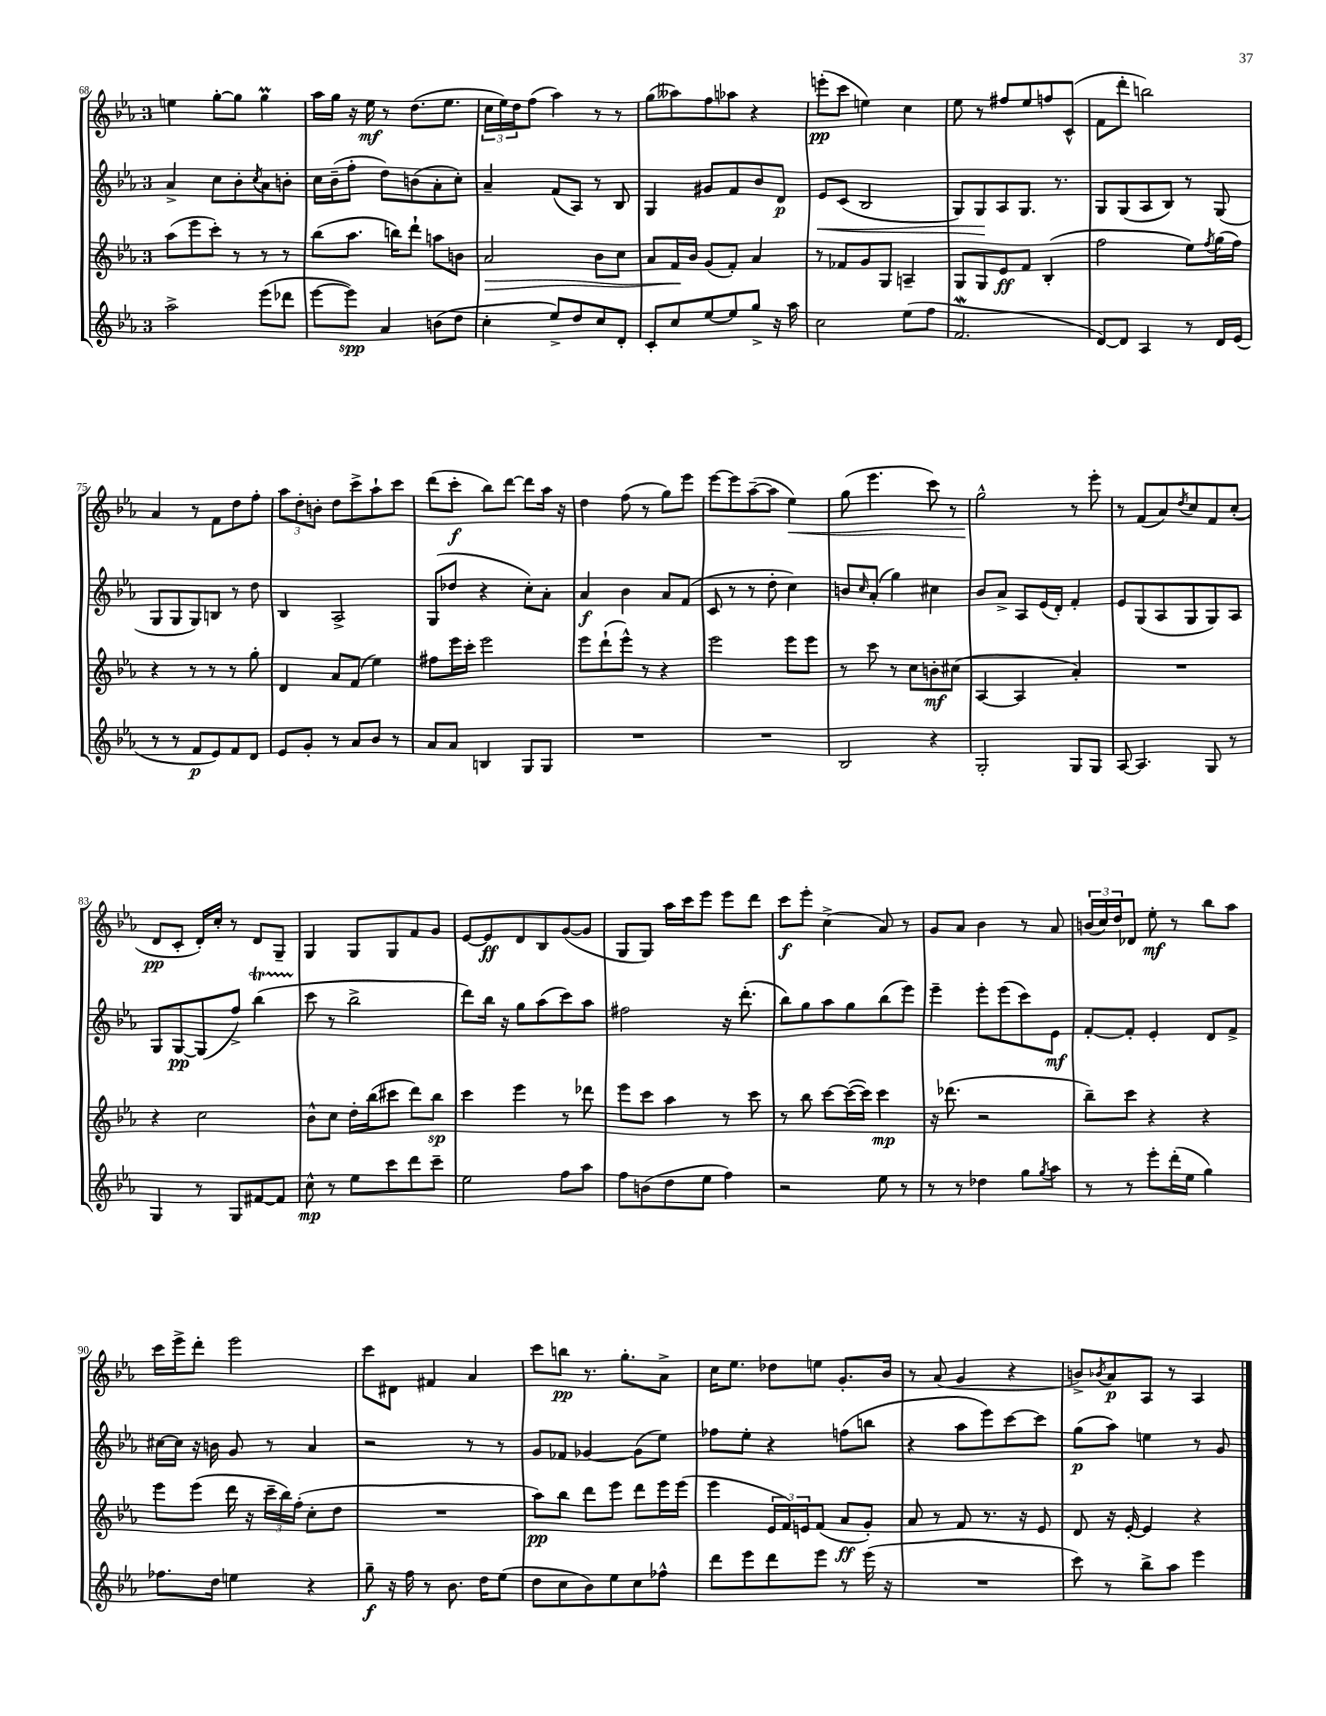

**kern	**kern	**kern	**kern
*staff4	*staff3	*staff2	*staff1
*clefG2	*clefG2	*clefG2	*clefG2
*k[b-e-a-]	*k[b-e-a-]	*k[b-e-a-]	*k[b-e-a-]
*M3/4	*M3/4	*M3/4	*M3/4
2aa-^\	(8aa-\L	4a-^/	4ee\
.	8eee-\	.	.
.	8ccc'\J)	8cc\L	[8gg'\L
.	8r	8b-'\	8gg\]J
.	.	8qcc/	.
(8eee-\L	8r	8a-\	4gg\
8ddd-\J	8r	8b'\J	.
=	=	=	=
[8eee-\L	(8bb-\L	16cc\LL	16aa-\LL
.	.	(16b-~\J	16gg\JJ
8eee-\]J)	8.aa-\J	8ff'\J	16r
.	.	.	16ee-\
4a-/	.	8dd\L)	8r
.	16bb\LK)	.	.
.	8ddd`\J	(8b\	(8.dd\L
(8b\L	8aa\L	8a-'\	.
.	.	.	8.ee-\J
8dd\J	8b\J	8cc'\J)	.
=	=	=	=
4cc'\	2a-/	4a-~/	24cc\LL
.	.	.	24ee-\)
.	.	.	24dd\J
.	.	.	(8ff\J
8ee-^/L)	.	(8f/L	4aa-\)
8dd/	.	8A-/J)	.
8cc/	8b-\L	8r	8r
8d'/J	8cc\J	8B-/	8r
=	=	=	=
8c'/L	8a-/L	4G/	(8gg\L
8cc/	16f/L	.	8aa--\)
.	16b-/JJ	.	.
[8ee-/	(8g/L	8g#/L	8ff\
8ee-/]	8f'/J)	8f/	8aa-\J
8gg^/J	4a-/	8b-/	4r
16r	.	8d/J	.
16aa-\	.	.	.
=	=	=	=
2cc\	8r	8e-/L	(8eee'\L
.	8f-/L	(8c/J	8ccc\J
.	8g/	2B-/	4ee\)
.	8G/J	.	.
(8ee-\L	4A~/	.	4cc\
8ff\J	.	.	.
=	=	=	=
2.f/	8G/L	8G/L)	8ee-\
.	8G/	8G/	8r
.	8e-/	8A-/	8ff#/L
.	8f/J	8.G/J	8ee-/
.	(4B-'/	.	8ff/
.	.	8.r	.
.	.	.	(8c^^/J
=	=	=	=
[8d/L)	2ff\	8G/L	8f\L
8d/]J	.	(8G/	8ddd'\J
4A-/	.	8A-/	2bb\)
.	.	8B-/J)	.
8r	8ee-\L)	8r	.
.	8qff/	.	.
16d/LL	(16gg\L	(8G/	.
(16e-/JJ	16ff\JJ)	.	.
=	=	=	=
8r	4r	8G/L	4a-/
8r	.	8G/	.
8f/L	8r	8G/)	8r
8e-/)	8r	8B/J	8f\L
8f/	8r	8r	8dd\
8d/J	8gg'\	8dd\	8ff'\J
=	=	=	=
8e-/L	4d/	4B-/	12aa-\L
.	.	.	12dd'\
8g'/J	.	.	.
.	.	.	12b'\J
8r	8a-/L	2A-^/	8dd\L
8a-/L	(8f/J	.	8ccc^\
8b-/J	4ee-\)	.	8aa-`\
8r	.	.	8ccc\J
=	=	=	=
8a-/L	8ff#\L	(8G/L	(8ddd\L
8a-/J	16eee-\L	8dd-/J	8ccc'\J
.	16ccc'\JJ	.	.
4B/	2eee-\	4r	8bb-\L)
.	.	.	[8ddd\J
8G/L	.	8cc'\L)	8ddd\]L
8G/J	.	8a-'\J	16aa-\Jk
.	.	.	16r
=	=	=	=
2.r	8eee-\L	4a-/	4dd\
.	(8ddd`\	.	.
.	8eee-^^\J)	4b-\	(8ff\
.	8r	.	8r
.	4r	8a-/L	8gg\L)
.	.	(8f/J	8eee-\J
=	=	=	=
2.r	2eee-\	8c/	[8eee-\L
.	.	8r	8eee-\]
.	.	8r	([8aa-~\
.	.	8dd'\	8aa-\]J
.	8eee-\L	4cc\)	4ee-\)
.	8eee-\J	.	.
=	=	=	=
2B-/	8r	8b/L	(8gg\
.	.	16qqcc/	.
.	8ccc\	(8a-'/J	4.eee-\
.	8r	4gg\)	.
.	8cc\L	.	.
4r	8b'\	4cc#\	8ccc\)
.	(8cc#\J	.	8r
=	=	=	=
2G'/	[4A-/	8b-/L	2gg^^\
.	.	8a-^/J	.
.	4A-/]	8A-/L	.
.	.	(16e-/L	.
.	.	16d'/JJ)	.
8G/L	4a-'/)	4f'/	8r
8G/J	.	.	8eee-'\
=	=	=	=
[8A-/	2.r	8e-/L	8r
4.A-/]	.	(8G/	(8f/L
.	.	8A-/	8a-/)
.	.	.	8qdd/
.	.	8G/	8cc/
8G/	.	8G/)	8f/
8r	.	8A-/J	(8cc'/J
=	=	=	=
4G/	4r	8G/L	8d/L
.	.	[8G/	8c'/J
8r	2cc\	(8G/]	16d'/LL)
.	.	.	16cc'/JJ
8G/L	.	8ff^/J)	8r
[8f#/	.	(4bb-\	8d/L
8f#/]J	.	.	8G~/J
=	=	=	=
8cc^^\	8b-^^\L	8ccc\	4G/
8r	8cc\J	8r	.
8ee-\L	16dd'\LL	2bb-^\	8G/L
.	(16bb-\J	.	.
8ccc\	8ccc#\J	.	8G/
8ddd\	8ddd\L)	.	8f/
8ccc~\J	8bb-\J	.	8g/J
=	=	=	=
2ee-\	4ccc\	8ddd\L)	[8e-/L
.	.	16bb-\Jk	8e-/]
.	.	16r	.
.	4eee-\	8gg\L	8d/
.	.	(8aa-\	8B-/
8ff\L	8r	8ccc\)	([8g/
8aa-\J	8ddd-\	8aa-\J	8g/]J
=	=	=	=
8ff\L	8eee-\L	2ff#\	8G/L
(8b\	8ccc\J	.	8G/J)
8dd\	4aa-\	.	16aa-\LL
.	.	.	16ccc\J
8ee-\J	.	.	8eee-\J
4ff\)	8r	16r	8eee-\L
.	.	(8.ddd'\	.
.	8ccc\	.	8ddd\J
=	=	=	=
2r	8r	8bb-\L)	8ccc\L
.	8bb-\	8gg\	8eee-'\J
.	[8ccc\L	8aa-\	(4cc^\
.	(16ccc\_L	8gg\	.
.	16ccc\]JJ)	.	.
8ee-\	4ccc\	(8bb-\	8a-/)
8r	.	8eee-\J)	8r
=	=	=	=
8r	16r	4eee-~\	8g/L
.	(8.ddd-\	.	.
8r	.	.	8a-/J
4dd-\	2r	8eee-'\L	4b-\
.	.	(8eee-\	.
8gg\L	.	8ccc\)	8r
8qgg/	.	.	.
8aa-\J	.	8e-\J	8a-/
=	=	=	=
8r	8bb-~\L)	[8f'/L	(24b/LL
.	.	.	24cc/)
.	.	.	24dd/J
8r	8ccc\J	8f'/]J	8d-/J
8eee-'\L	4r	4e-'/	8ee-'\
(16ddd'\L	.	.	8r
16ee-\JJ	.	.	.
4gg\)	4r	8d/L	8bb-\L
.	.	8f^/J	8aa-\J
=	=	=	=
8.ff-\L	8eee-\L	[16cc#\LL	16ccc\LL
.	.	16cc#\]JJ	16eee-^\J
.	(8eee-\J	16r	8ddd'\J
16dd\Jk	.	16b\	.
4ee\	16ddd\	8g/	2eee-\
.	16r	.	.
.	24ccc~\LL	8r	.
.	24bb-\)	.	.
.	(24ff'\JJ	.	.
4r	8cc'\L	4a-/	.
.	8dd\J	.	.
=	=	=	=
8gg~\	2.r	2r	8ccc\L
16r	.	.	8d#\J
16ff\	.	.	.
8r	.	.	4f#/
8.b-\	.	.	.
.	.	8r	4a-/
16dd\LK	.	.	.
(8ee-\J	.	8r	.
=	=	=	=
8dd\L	8aa-\L)	8g/L	8ccc\L
8cc\	8bb-\J	8f-/J	8bb\J
8b-\)	8ddd\L	[4g-/	8.r
8ee-\	8eee-\J	.	.
.	.	.	8.gg'\L
8cc\	8ddd\L	(8g-\]L	.
8ff-^^\J	16eee-\L	8ee-\J)	8a-^\J
.	(16eee-\JJ	.	.
=	=	=	=
8ddd\L	4eee-\	8ff-\L	16cc\LK
.	.	.	8.ee-\J
8eee-\	.	8ee-'\J	.
8ddd\	24e-/LL	4r	8dd-\L
.	24f/)	.	.
.	24e/J	.	.
8eee-\J	(8f/J	.	8ee\J
8r	8a-/L	(8ff\L	8.g'/L
(16eee-\	8g'/J)	8bb\J	.
16r	.	.	16b-/Jk
=	=	=	=
2.r	8a-/	4r	8r
.	8r	.	(8a-/
.	8f/	8aa-\L	4g/
.	8.r	8eee-\)	.
.	.	[8ccc\	4r
.	16r	.	.
.	8e-/	8ccc\]J	.
=	=	=	=
8ccc\)	8d/	(8gg\L	8b^/L)
.	.	.	8qb-/
8r	16r	8aa-\J)	8a-/
.	[16e-'/	.	.
8bb-^\L	4e-/]	4ee\	8A-/J
8aa-\J	.	.	8r
4eee-\	4r	8r	4A-/
.	.	8g/	.
==	==	==	==
*-	*-	*-	*-
